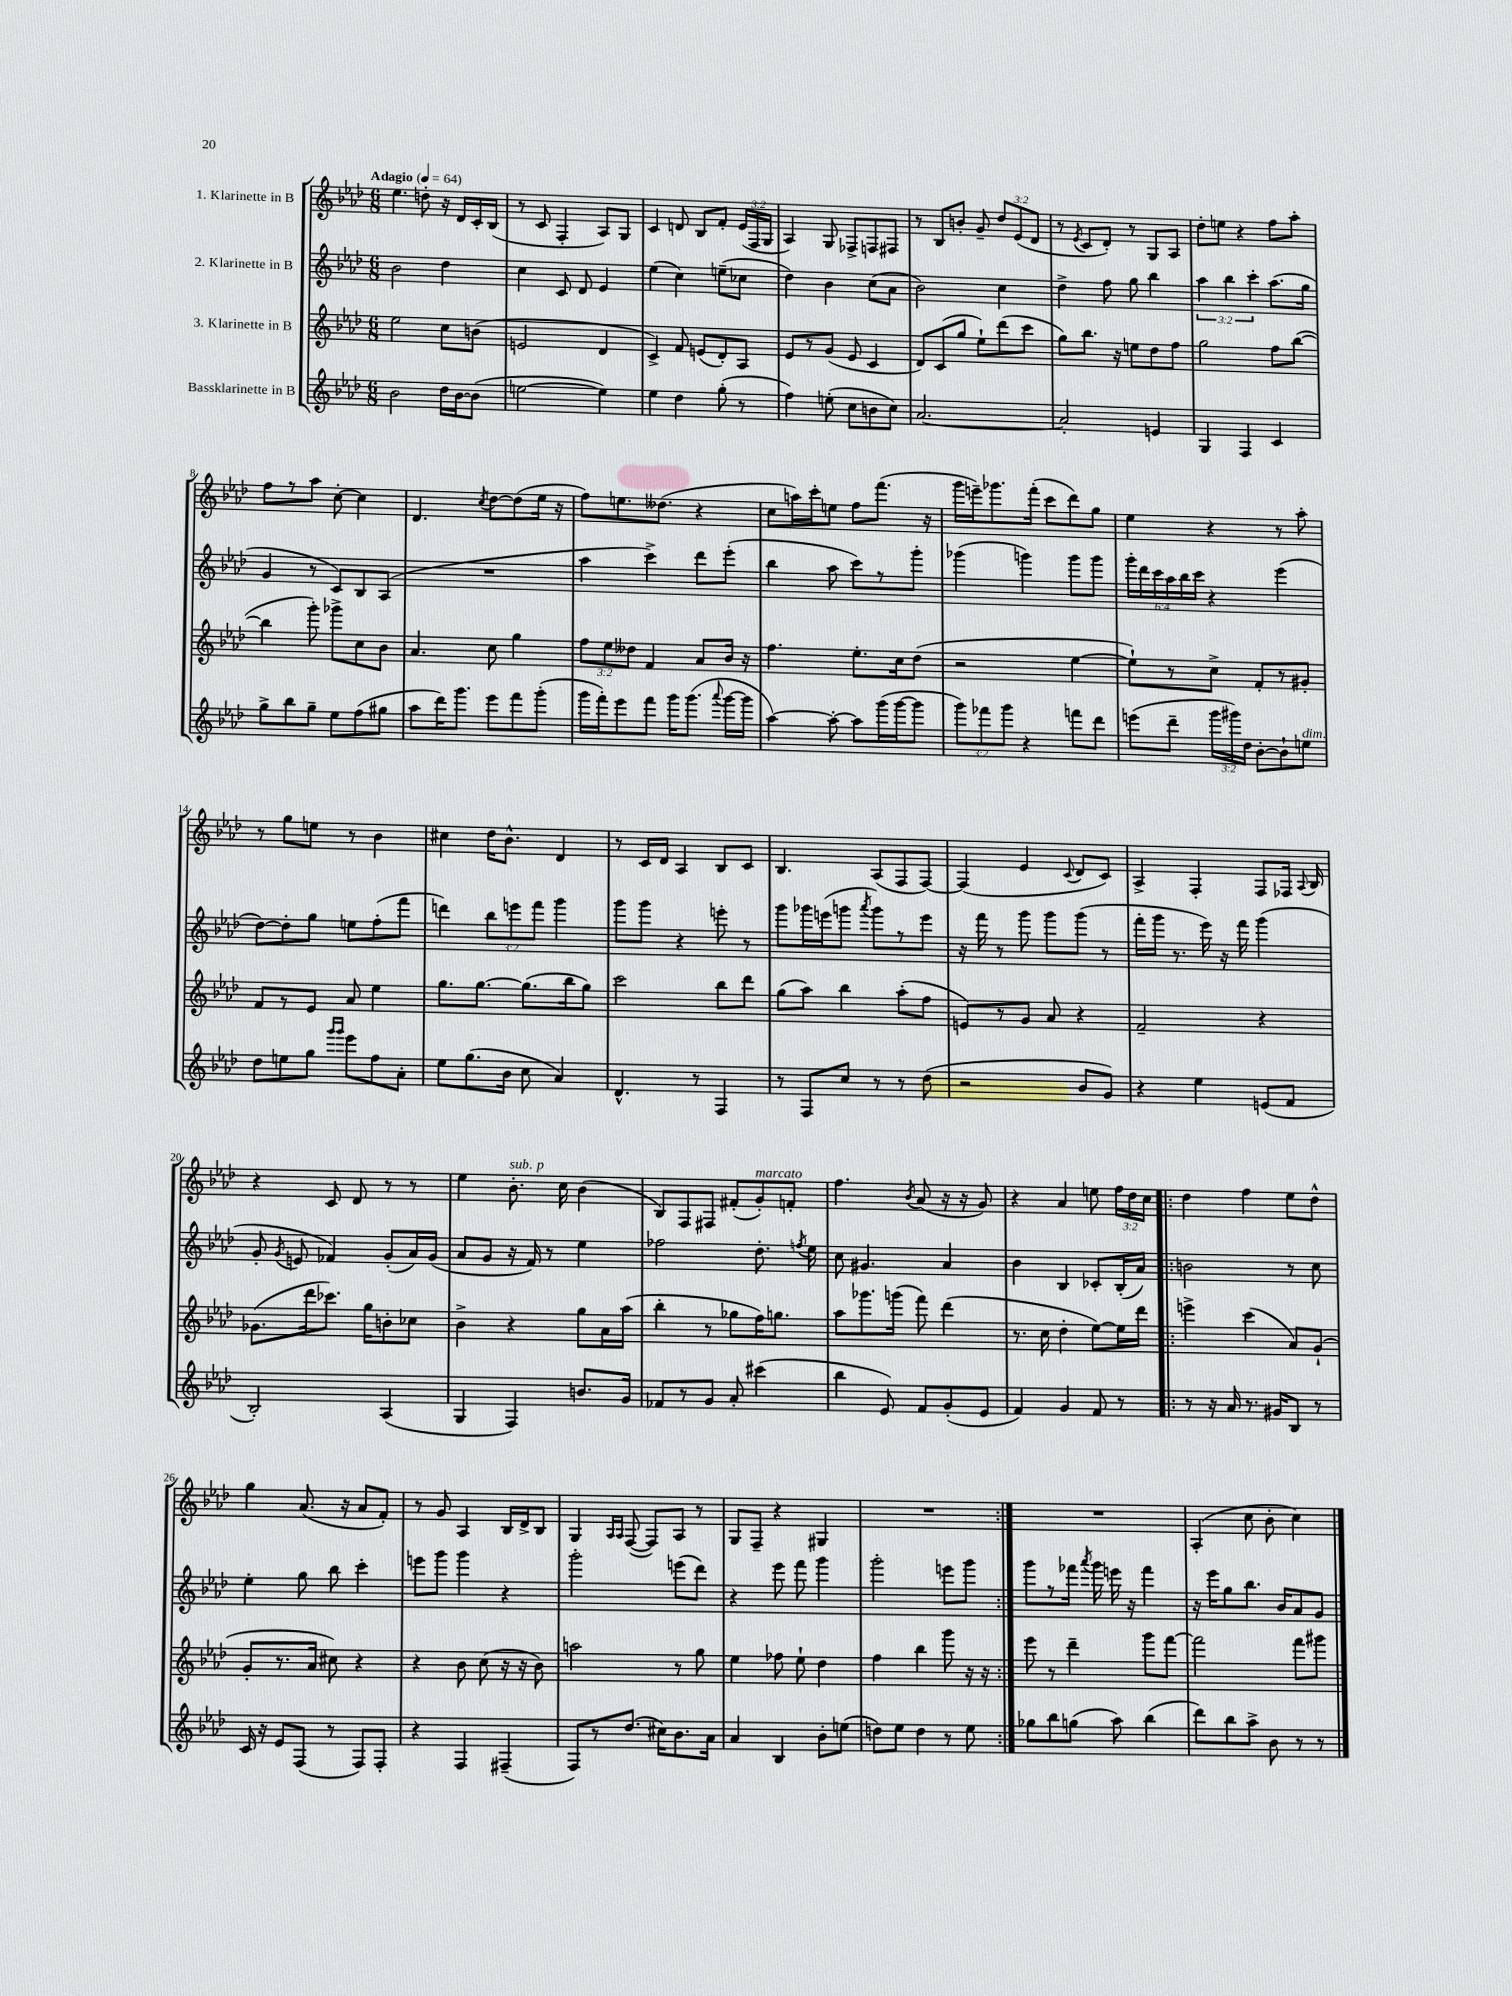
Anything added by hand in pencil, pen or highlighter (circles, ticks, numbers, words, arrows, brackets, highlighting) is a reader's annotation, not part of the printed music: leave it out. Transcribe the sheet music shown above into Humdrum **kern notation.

**kern	**kern	**kern	**kern
*part4	*part3	*part2	*part1
*staff4	*staff3	*staff2	*staff1
*I"Bassklarinette in B	*I"3. Klarinette in B	*I"2. Klarinette in B	*I"1. Klarinette in B
*clefG2	*clefG2	*clefG2	*clefG2
*k[b-e-a-d-]	*k[b-e-a-d-]	*k[b-e-a-d-]	*k[b-e-a-d-]
*M6/8	*M6/8	*M6/8	*M6/8
*MM64	*MM64	*MM64	*MM64
=1	=1	=1	=1
!	!	!	!LO:TX:a:B:t=Adagio
2b-\	2ee-\	2b-\	4.ee-\
.	.	.	8ddn'\
16dd-\LL	8cc\L	4dd-\	16r
[16b-\J	.	.	16d-/LL
(8b-\J]	(8bn\J	.	16c'/
.	.	.	(16B-/JJ
=2	=2	=2	=2
[2een\	2en/	4cc\	8r
.	.	.	8c/
.	.	8c/	4F'/
.	.	8d-/	.
4ee\])	4d-/	4e-/	8A-/L)
.	.	.	8G/J
=3	=3	=3	=3
4ee-\	4c^/)	(4ee-\	4c/
4dd-\	8f/	4cc\)	8dn/
.	(8en/L	.	8B-/L
(8gg'\	8d-'/)	(8een~\L	8f'/J
8r	8A-/J	8cc-X\J	(24e-/LL
.	.	.	24F/
.	.	.	24G/JJ
=4	=4	=4	=4
4ff\)	8e-/L	4dd-\)	4A-/)
.	8r	.	.
(8een'\	(8g/J	4b-\	8G/
8cc\L	8e-/	.	8F-X^/L
8bn\	4c/	(8cc\L	8Fn/
8cc\J)	.	8a-\J	8F#X/J
=5	=5	=5	=5
[2.a-/	8d-/L)	2b-\)	8r
.	(8c/	.	8B-/L
.	8gg/J	.	8bn'/J
.	8ee-`\L)	.	8g~/
.	(8ddd-\	4cc\	12dd-/L
.	.	.	(12e-/
.	8ccc\J	.	.
.	.	.	12d-/J
=6	=6	=6	=6
2a-'/]	8gg\L)	4dd-^\	8r
.	.	.	8qe-/
.	8.bb-\J	.	8c/L
.	.	8ff\	8d-'/J)
.	16r	.	.
.	8een\L	8gg\	8r
4en/	8dd-\	4bb-\	8G/L
.	8ff\J	.	8A-/J
=7	=7	=7	=7
4G/	2gg\	6aa-\	8dd-'\L
.	.	.	8een\J
.	.	6bb-\	.
4F/	.	.	4r
.	.	6ccc'\	.
4c/	8ff\L	(8.aa-\L	8ff\L
.	([8bb-\J	.	8aa-'\J
.	.	16gg\Jk	.
!!LO:LB:g=z
=8	=8	=8	=8
8gg^\L	4bb-\]	4g/	8ff\L
8bb-\	.	.	8r
8gg~\J	8ggg'\)	8r	8aa-\J
8ee-\L	8ggg-X^\L	8c/L)	[8cc'\
(8ff\	8cc\	8B-/	4cc\]
8gg#X\J	8b-\J	(8A-/J	.
=9	=9	=9	=9
8aa-\L	4.a-/	2.r	4.d-/
16ddd-\K)	.	.	.
8.ggg\J	.	.	.
.	.	.	8qcc/
8eee-\L	8cc\	.	[8dd-\L
8fff\	4gg\	.	(8dd-\]
(8ggg'\J	.	.	16ee-\Jk
.	.	.	16r
=10	=10	=10	=10
16ggg\LL	12ff\L	4aa-\	8ff\L)
16fff'\J)	.	.	.
.	12ee-\	.	.
8eee-\	.	.	8.een\
.	12dd--X\J	.	.
8fff\J	4f/	4ccc^\)	.
.	.	.	(8.dd--X\J
16ggg\KL	.	.	.
(8.ggg\J	.	.	.
.	8a-/L	8ddd-\L	4r
8qqaaa-/	.	.	.
[16ggg\LL	16b-/Jk	(8eee-'\J	.
16ggg\JJ]	16r	.	.
=11	=11	=11	=11
[4aa-\)	4.ff\	4bb-\	8cc\L
.	.	.	16aan\L)
.	.	.	16ccc'\J
8aa-'\_	.	8aa-\	8een\J
8aa-\L]	8.ee-'\L	8ccc\L)	8ff\L
(16ggg\L	.	8r	(8.fff\J
[16ggg\J	16cc\k	.	.
8ggg\J]	(8dd-\J	8ggg'\J	.
.	.	.	16r
=12	=12	=12	=12
12ggg\L)	2r	(4ggg-X\	16ggg\LL
.	.	.	16eeen~\J)
12fff-X\	.	.	.
.	.	.	8.ggg-X\
12ggg\J	.	.	.
4r	.	4gggn\)	.
.	.	.	(16fff'\Jk
.	.	.	8ccc\L
8fffn\L	[4ee-\	8ggg\L	8ddd-\)
8ddd-\J	.	8ggg\J	8gg\J
=13	=13	=13	=13
(8eeen\L	8ee-`\L])	24ggg'\LL	4ee-\
.	.	24ddd-\	.
.	.	24ccc\	.
8ddd-~\J	8r	24aa-\	.
.	.	24bb-\	.
.	.	24ccc\JJ	.
24ggg\LL	8cc^\J	4r	4r
24ggg#X\)	.	.	.
24dd-\JJ	.	.	.
[8b-'\L	8f'/L	.	.
8b-`\]	8r	(4eee-\	8r
!LO:TX:a:i:t=dim.	!	!	!
8een\J	8g#X'/J	.	8aa-'\
!!LO:LB:g=z
=14	=14	=14	=14
8dd-\L	8f/L	[8dd-\L)	8r
8een\	8r	8dd-'\]	8gg\L
8gg\J	8e-/J	8gg\J	8een\J
16qqggg/LL	.	.	.
16qqggg/JJ	.	.	.
8eee-\L	8a-/	8een\L	8r
8ff\	4ee-\	(8ff'\	4b-\
8a-'\J	.	8fff\J	.
=15	=15	=15	=15
8ee-\L	8.gg\L	4dddn\)	4cc#X\
(8.gg\	.	.	.
.	[8.gg\J	.	.
.	.	12bb-\L	16dd-\KL
16b-\Jk	.	.	8.b-^^\J
.	.	12eeen\	.
8cc\	(8.gg\L]	.	.
.	.	12fff\J	.
4a-/)	.	4ggg\	4d-/
.	16bb-\k	.	.
.	8gg\J)	.	.
=16	=16	=16	=16
4.d-^^/	2ccc\	8ggg\L	8r
.	.	8ggg\J	16c/LL
.	.	.	16d-/JJ
.	.	4r	4A-/
8r	.	.	.
4F/	8bb-\L	8eeen'\	8B-/L
.	8ddd-\J	8r	8c/J
=17	=17	=17	=17
8r	(8gg\L	8ggg\L	4.B-/
8F/L	8aa-\J)	16ggg-X\L	.
.	.	(16eeen\J	.
8cc/J	4bb-\	8gggn\J	.
.	.	8qaaa-/	.
8r	.	8ggg\L)	(8A-/L
8r	(8aa-'\L	8r	8F/
(8dd-\	8ff\J	8eee\J	[8F/J)
=18	=18	=18	=18
2r	8en/L)	16r	(4F/]
.	.	16fff\	.
.	8r	8r	.
.	8g/J	8ggg\	4e-/
.	8a-/	8ggg\L	.
.	.	.	8qqc/
8b-/L	4r	(8ggg\J	8d-/L
8g/J)	.	8r	8c/J)
=19	=19	=19	=19
4r	2f~/	16fff'\LL	4A-^/
.	.	16ggg\JJ	.
.	.	8.r	.
4ee-\	.	.	4F'/
.	.	16eee-\)	.
.	.	16r	.
.	.	16fff\	.
(8en/L	4r	(4ggg\	8F/L
8f/J	.	.	16F-X/Jk
.	.	.	8qqA-/
.	.	.	16B-/
!!LO:LB:g=z
=20	=20	=20	=20
2B-'/)	(8.g-X\L	8g'/	4r
.	.	8qg/	.
.	.	8en/	.
.	16ddd-\k	.	.
.	8.ccc-X\J)	4f-X/)	8c/
.	.	.	8d-/
.	16gg\KL	.	.
(4A-/	8bn'\	(8g'/L	8r
.	8cc-X\J	16a-/L)	8r
.	.	(16g/JJ	.
=21	=21	=21	=21
4G/	4b-^\	8a-/L	4ee-\
.	.	8g/J	.
!	!	!	!LO:TX:a:i:t=sub. p
4F/)	4r	16r	8.b-'\
.	.	16f/)	.
.	.	8r	.
.	.	.	16cc\
8.bn/L	8gg\L	4ee-\	(4b-\
.	16a-\L	.	.
16g/Jk	(16aa-\JJ	.	.
=22	=22	=22	=22
8f-X/L	4bb-'\	2ff-X\	8B-/L)
8r	.	.	8F/
8g/J	8r	.	8F#X/J
8a-'/	8gg-X\L	.	(8f#X'/L
!	!	!	!LO:TX:a:i:t=marcato
(4ccc#X\	16ff\K)	8.dd-'\	8g'/)
.	8.ggn\J	.	.
.	.	.	8fn'/J
.	.	8qffn/	.
.	.	16ee-\	.
=23	=23	=23	=23
4bb-\	8aa-\L	8cc\	4.ff\
.	8.ggg-X\	4.g#X/	.
8e-/)	.	.	.
.	(16gggn\Jk	.	.
.	.	.	8qb-/
8f/L	8fff\)	.	(8a-/
(8g'/	(4ddd-\	4a-/	16r
.	.	.	16r
8e-/J	.	.	8g/)
=24	=24	=24	=24
4f/)	8.r	4b-\	4r
.	16cc\	.	.
4g/	4dd-'\	4B-/	4a-/
8f/	[8ee-\L)	8c-X'/L	8een\
8r	16ee-\L]	(16B-'/L	24ff\LL
.	.	.	24dd-\
.	16ddd-\JJ	16a-/JJ)	.
.	.	.	24cc\JJ
=25!|:	=25!|:	=25!|:	=25!|:
8r	4eeen^\	2bn\	4dd-\
16r	.	.	.
16a-/	.	.	.
8.r	(4ccc\	.	4ff\
16g#X/KL	.	.	.
8B-/J	8a-/L)	8r	8ee-\L
8r	(8g`/J	8cc\	8dd-^^\J
!!LO:LB:g=z
=26	=26	=26	=26
16c/	8g'/L	4ee-'\	4gg\
16r	.	.	.
8e-/L	8.r	.	.
(8F/J	.	8gg\	(8.a-/
.	16a-/Jk	.	.
8r	8cc#X\)	8bb-\	.
.	.	.	16r
8F/L)	4r	4ccc'\	8a-/L
8F'/J	.	.	8f'/J)
=27	=27	=27	=27
4r	4r	8eeen\L	8r
.	.	8ggg\J	8g/
4F/	8b-\	4ggg\	4A-/
.	(8cc\	.	.
(4F#X~/	16r	4r	16B-/LL
.	16r	.	16d-^/J
.	8b-\)	.	8B-/J
=28	=28	=28	=28
8F/L)	2aan\	2ggg'\	4G/
8r	.	.	.
.	.	.	16qqA-/LL
.	.	.	16qqA-/JJ
(8.dd-/J	.	.	([8F/
.	.	.	8F/L])
16cc#X\KL)	.	.	.
8.b-\	8r	(8eeen\L	8A-/J
.	8gg\	8ddd-\J)	8r
16a-\Jk	.	.	.
=29	=29	=29	=29
4a-/	4ee-\	4r	8G/L
.	.	.	8F~/J
4B-/	8ff-X\	8eee-\	4r
.	8ee-`\	8fff\	.
8b-'\L	4dd-\	4ggg\	4G#X/
(8een\J	.	.	.
=30	=30	=30	=30
8ddn\L)	4ff\	2ggg'\	2.r
8ee-\J	.	.	.
4dd\	4bb-\	.	.
8r	8ggg\	8eeen\L	.
8ee-\	16r	8ggg\J	.
.	16r	.	.
=31:|!	=31:|!	=31:|!	=31:|!
8gg-X\L	8eee-\	8ggg\L	2.r
8bb-\	8r	8r	.
(8ggn\J	4ddd-~\	16fff-X\Jk	.
.	.	8qaaa-/	.
.	.	16ggg\	.
8aa-\)	.	16eeen\	.
.	.	16r	.
(4bb-\	8ggg\L	4fff-\	.
.	[8fff\J	.	.
=32	=32	=32	=32
8ddd-\L)	2fff\]	16r	(4A-'/
.	.	16eee-\KL	.
8bb-\	.	8gg\	.
8aa-^\J	.	8.bb-\J	8cc\
8b-\	.	.	8b-'\
.	.	16b-/KL	.
8r	8fff\L	8a-/	4cc\)
8r	8ggg#X\J	8g/J	.
==	==	==	==
*-	*-	*-	*-
